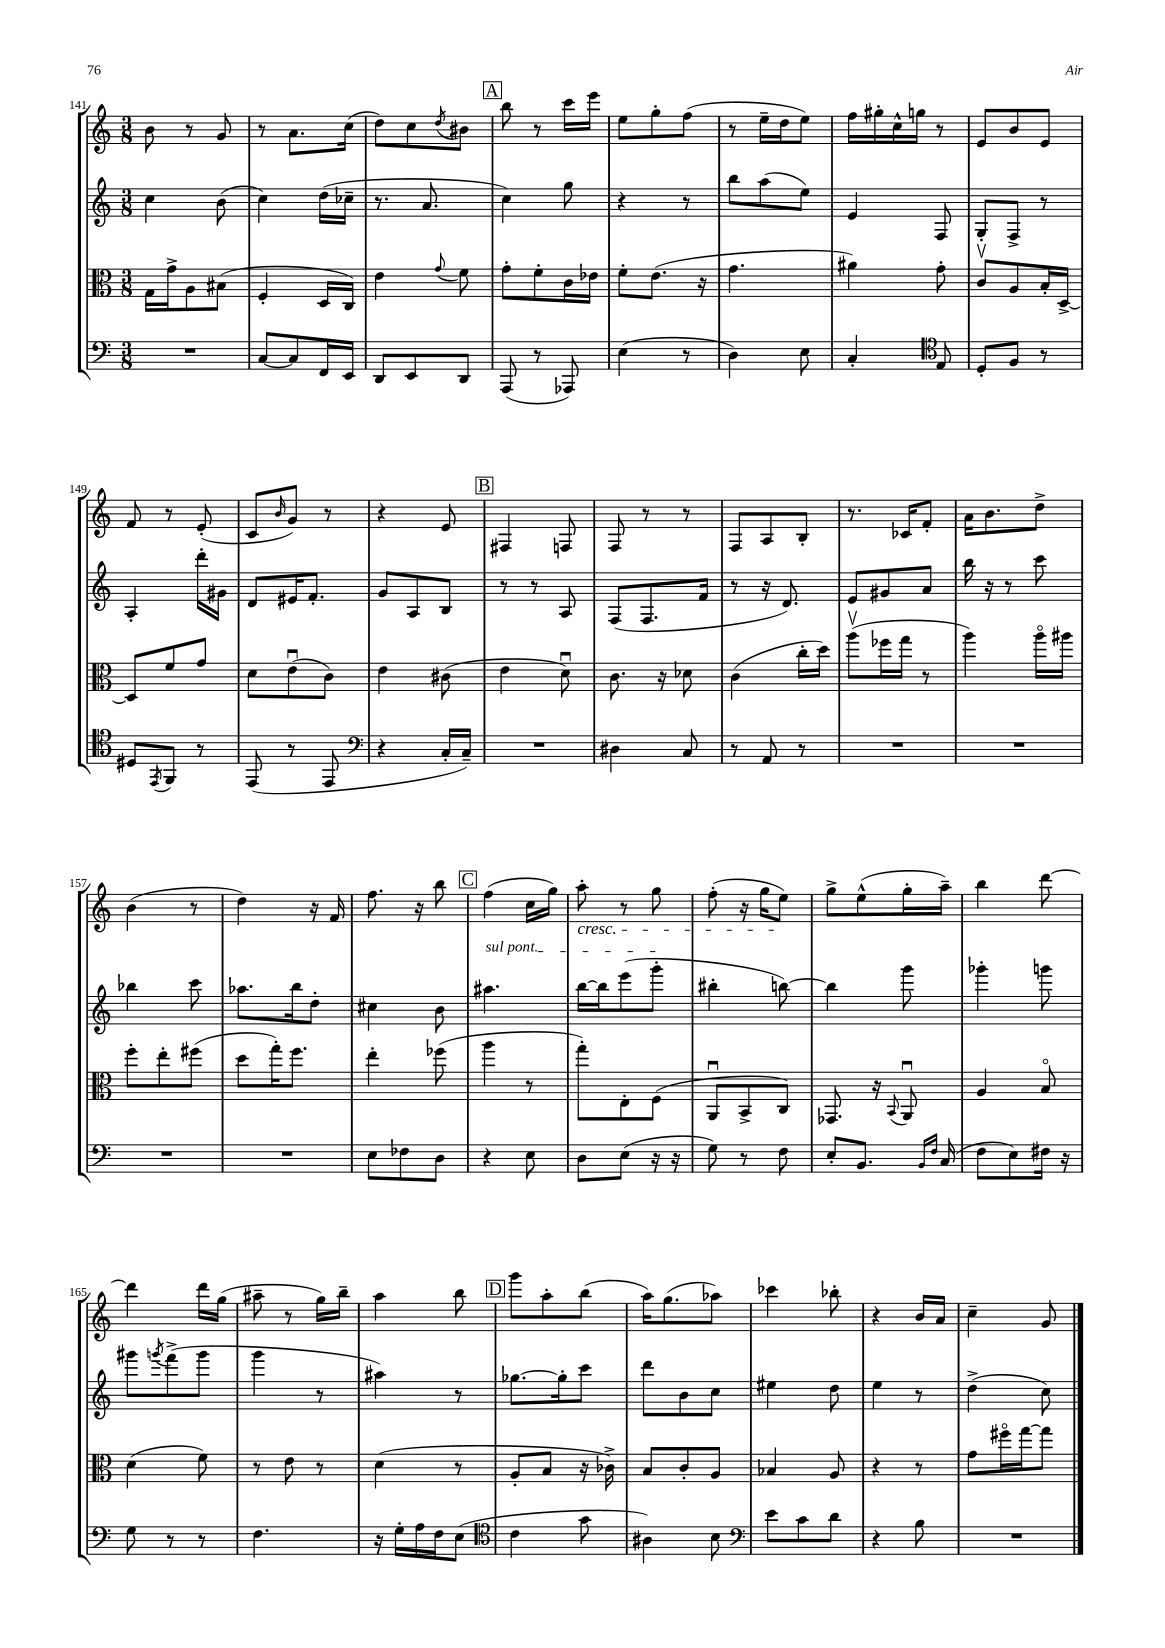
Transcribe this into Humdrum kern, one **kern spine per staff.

**kern	**kern	**kern	**kern
*part4	*part3	*part2	*part1
*staff4	*staff3	*staff2	*staff1
*clefF4	*clefC3	*clefG2	*clefG2
*k[]	*k[]	*k[]	*k[]
*M3/8	*M3/8	*M3/8	*M3/8
=141	=141	=141	=141
4.r	16G\LL	4cc\	8b\
.	16g^\J	.	.
.	8A\	.	8r
.	(8B#X\J	(8b\	8g/
=142	=142	=142	=142
[8C/L	4F'/	4cc\)	8r
8C/]	.	.	8.a\L
16FF/L	16D/LL	(16dd\LL	.
16EE/JJ	16C/JJ)	16cc-X~\JJ	(16cc\Jk
=143	=143	=143	=143
8DD/L	4e\	8.r	8dd\L)
8EE/	.	.	8cc\
.	.	8.a/	.
.	8qqg/	.	8qdd/
8DD/J	8f\	.	8b#X\J
!!LO:REH:place=s1:t=A
=144	=144	=144	=144
(8AAA/	8g'\L	4cc\)	8bb\
8r	8f'\	.	8r
8AAA-X/)	16c\L	8gg\	16ccc\LL
.	16e-X\JJ	.	16eee\JJ
=145	=145	=145	=145
(4E\	8f'\L	4r	8ee\L
.	(8.e\J	.	8gg'\
8r	.	8r	(8ff\J
.	16r	.	.
=146	=146	=146	=146
4D\)	4.g\	8bb\L	8r
.	.	(8aa\	16ee~\LL
.	.	.	16dd\J
8E\	.	8ee\J)	8ee\J)
=147	=147	=147	=147
4C'/	4a#X\)	4e/	16ff\LL
.	.	.	16gg#X'\
.	.	.	16cc^^\
.	.	.	16ggn\JJ
*clefC4	*	*	*
8E/	8g'\	8F/	8r
=148	=148	=148	=148
8D'/L	8cv/L	8G'/L	8e/L
8F/J	8A/	8F^/J	8b/
8r	16B'/L	8r	8e/J
.	[16D^/JJ	.	.
!!LO:LB:g=z
=149	=149	=149	=149
8D#X/L	8D/L]	4A'/	8f/
8qEE/	.	.	.
8FF/J	8f/	.	8r
8r	8g/J	16ddd'\LL	(8e'/
.	.	16g#X\JJ	.
=150	=150	=150	=150
(8EE/	8d\L	8d/L	8c/L
.	.	.	16qqb/
8r	(8eu\	16e#X/K	8g/J)
.	.	8.f'/J	.
8EE/	8c\J)	.	8r
=151	=151	=151	=151
*clefF4	*	*	*
4r	4e\	8g/L	4r
.	.	8A/	.
16C'/LL	(8c#X\	8B/J	8e/
16C~/JJ)	.	.	.
!!LO:REH:place=s1:t=B
=152	=152	=152	=152
4.r	4e\	8r	4F#X/
.	.	8r	.
.	8du\)	8A/	8Fn/
=153	=153	=153	=153
4D#X\	8.c\	(8F/L	8F/
.	.	8.F/	8r
.	16r	.	.
8C/	8d-X\	.	8r
.	.	16f/Jk	.
=154	=154	=154	=154
8r	(4c\	8r	8F/L
8AA/	.	16r	8A/
.	.	8.d/)	.
8r	16cc'\LL	.	8B'/J
.	16dd\JJ)	.	.
=155	=155	=155	=155
4.r	(8aav\L	8e/L	8.r
.	16ff-X\L	8g#X/	.
.	16gg\JJ	.	16c-X/KL
.	8r	8a/J	8f'/J
=156	=156	=156	=156
4.r	4aa\)	16bb\	16a\KL
.	.	16r	8.b\
.	.	8r	.
.	16aa\LL	8ccc\	8dd^\J
.	16aa#X\JJ	.	.
!!LO:LB:g=z
=157	=157	=157	=157
4.r	8ff'\L	4bb-X\	(4b\
.	8ee'\	.	.
.	(8ff#X\J	8ccc\	8r
=158	=158	=158	=158
4.r	8dd\L	8.aa-X\L	4dd\)
.	16gg'\K)	.	.
.	8.ff\J	16bb\k	.
.	.	8dd'\J	16r
.	.	.	16f/
=159	=159	=159	=159
8E\L	4ee'\	4cc#X\	8.ff\
8F-X\	.	.	.
.	.	.	16r
8D\J	(8ff-X\	8b\	8bb\
!!LO:REH:place=s1:t=C
=160	=160	=160	=160
!	!	!LO:TX:a:i:t=sul pont.	!
4r	4aa\	4.aa#X\	(4ff\
8E\	8r	.	16cc\LL
.	.	.	16gg\JJ)
=161	=161	=161	=161
!	!	!	!LO:TX:b:i:t=cresc.
8D\L	8gg'\L)	[16bb\LL	8aa'\
.	.	16bb\J]	.
(8E\J	8E'\	(8eee\	8r
16r	(8F\J	8ggg'\J	8gg\
16r	.	.	.
=162	=162	=162	=162
8G\)	8AAu/L	4bb#X'\	(8ff'\
8r	8BB^/	.	16r
.	.	.	16gg\KL
8F\	8C/J)	[8bbn\)	8ee\J)
=163	=163	=163	=163
8E'/L	8.GG-X/	4bb\]	8gg^\L
8.BB/J	.	.	(8ee^^\
.	16r	.	.
.	8qqBB/	.	.
.	8AAu/	8ggg\	16gg'\L
16qqBB/LL	.	.	.
16qqF/JJ	.	.	.
(16C/	.	.	16aa~\JJ)
=164	=164	=164	=164
8F\L	4A/	4ggg-X'\	4bb\
8E\)	.	.	.
16F#X\Jk	8B/	8gggn\	[8ddd\
16r	.	.	.
!!LO:LB:g=z
=165	=165	=165	=165
8G\	(4d\	8ggg#X\L	4ddd\]
.	.	8qgggn/	.
8r	.	(8fff^\	.
8r	8f\)	8ggg\J	16ddd\LL
.	.	.	(16gg\JJ
=166	=166	=166	=166
4.F\	8r	4ggg\	8aa#X~\
.	8e\	.	8r
.	8r	8r	16gg\LL)
.	.	.	16bb~\JJ
=167	=167	=167	=167
16r	(4d\	4aa#X\)	4aa\
16G'\LL	.	.	.
16A\	.	.	.
16F\J	.	.	.
(8E\J	8r	8r	8bb\
!!LO:REH:place=s1:t=D
=168	=168	=168	=168
*clefC4	*	*	*
4c\	8A'/L	[8.gg-X\L	8ggg\L
.	8B/J	.	8aa'\
.	.	16gg-'\k]	.
8g\	16r	8ccc\J	(8bb\J
.	16c-X^\)	.	.
=169	=169	=169	=169
4A#X\)	8B/L	8ddd\L	16aa\KL)
.	.	.	(8.gg\
.	8c'/	8b\	.
8B\	8A/J	8cc\J	8aa-X\J)
=170	=170	=170	=170
*clefF4	*	*	*
8e\L	4B-X/	4ee#X\	4ccc-X\
8c\	.	.	.
8d\J	8A/	8dd\	8bb-X'\
=171	=171	=171	=171
4r	4r	4ee\	4r
8B\	8r	8r	16b/LL
.	.	.	16a/JJ
=172	=172	=172	=172
4.r	8g\L	(4dd^\	4cc~\
.	16ff#X\L	.	.
.	[16gg\J	.	.
.	8gg\J]	8cc\)	8g/
==	==	==	==
*-	*-	*-	*-
